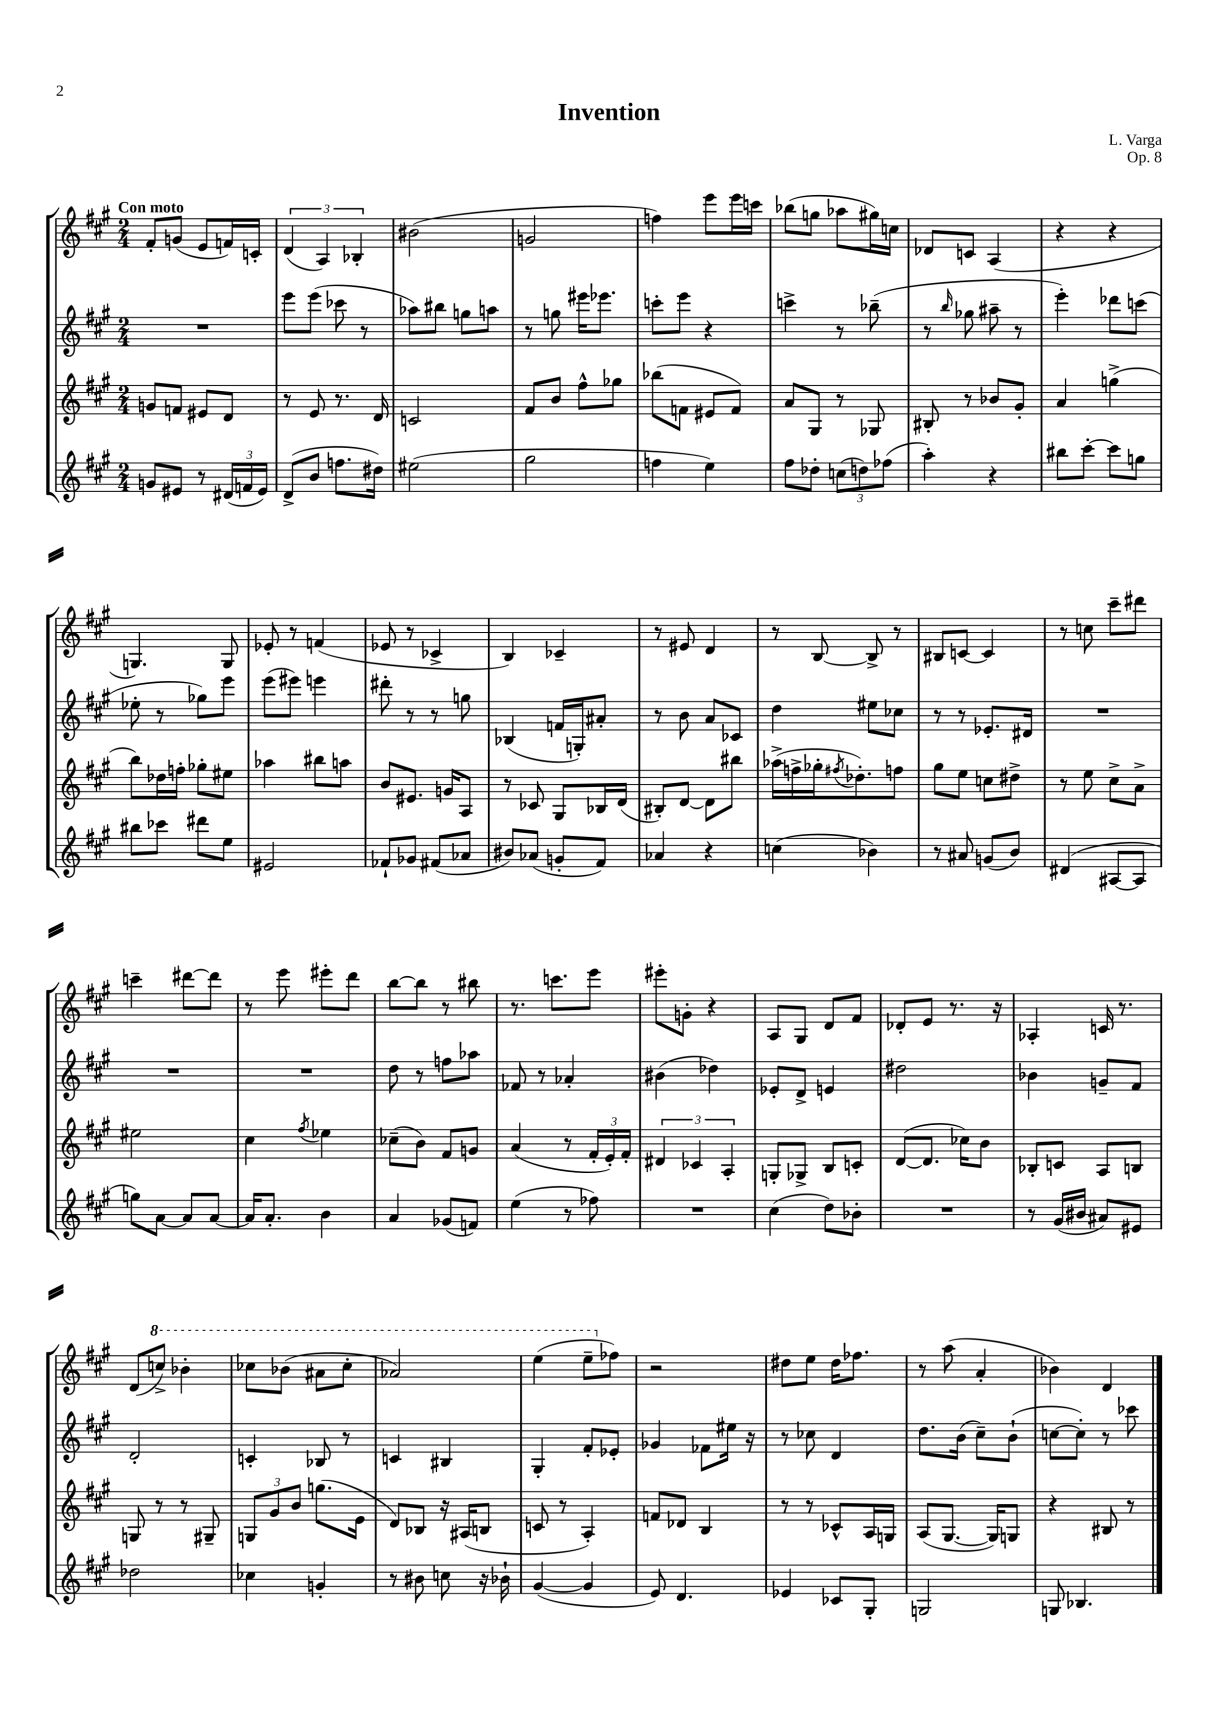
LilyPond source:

\header { title = "Invention" composer = "L. Varga" opus = "Op. 8" }
<<
\new StaffGroup <<
\new Staff = "s0" {
    \clef treble \key a \major \numericTimeSignature \time 2/4 \tempo "Con moto"
    fis'8-. g'8( e'8 f'16) c'16-. |
    \tuplet 3/2 { d'4( a4) bes4-. } |
    bis'2( |
    g'2 |
    f''4) e'''8 e'''16 c'''16 |
    bes''8( g''8 aes''8 gis''16) c''16 |
    des'8 c'8 a4( |
    r4 r4 |
    g4.) g8 |
    ees'8-. r8 f'4( |
    ees'8 r8 ces'4-> |
    b4) ces'4-- |
    r8 eis'8 d'4 |
    r8 b8~ b8-> r8 |
    bis8 c'8~ c'4 |
    r8 c''8 cis'''8-- dis'''8 |
    c'''4-- dis'''8~ dis'''8 |
    r8 e'''8 eis'''8-. d'''8 |
    b''8~ b''8 r8 bis''8 |
    r8. c'''8. e'''8 |
    eis'''8-. g'8-. r4 |
    a8 gis8 d'8 fis'8 |
    des'8-. e'8 r8. r16 |
    aes4-. c'16 r8. |
    d'8( \ottava #1 c'''8->) bes''4-. |
    ces'''8 bes''8( ais''8 ces'''8-. |
    aes''2) |
    e'''4( e'''8-- \ottava #0 fes''8) |
    r2 |
    dis''8 e''8 dis''16 fes''8. |
    r8 a''8( a'4-. |
    bes'4) d'4 \bar "|." |
}
\new Staff = "s1" {
    \clef treble \key a \major \numericTimeSignature \time 2/4
    R2 |
    e'''8 e'''8( ces'''8 r8 |
    aes''8) bis''8 g''8 a''8 |
    r8 g''8 eis'''16 ees'''8. |
    c'''8-. e'''8 r4 |
    c'''4-> r8 bes''8--( |
    r8 \grace { b''16 } ges''8 ais''8-- r8 |
    e'''4-.) des'''8 c'''8( |
    ees''8-. r8 ges''8) e'''8 |
    e'''8( eis'''8) e'''4 |
    dis'''8-. r8 r8 g''8 |
    bes4( f'16 g16-.) ais'8-. |
    r8 b'8 a'8 ces'8 |
    d''4 eis''8 ces''8 |
    r8 r8 ees'8.-. dis'16 |
    R2 |
    R2 |
    R2 |
    d''8 r8 f''8 aes''8 |
    fes'8 r8 aes'4-. |
    bis'4( des''4) |
    ees'8-. d'8-> e'4 |
    dis''2 |
    bes'4 g'8-- fis'8 |
    d'2-. |
    c'4-. bes8 r8 |
    c'4 bis4 |
    gis4-. fis'8-. ees'8-. |
    ges'4 fes'8 eis''16 r16 |
    r8 ces''8 d'4 |
    d''8. b'16( cis''8--) b'8-!( |
    c''8~ c''8-.) r8 ces'''8 \bar "|." |
}
\new Staff = "s2" {
    \clef treble \key a \major \numericTimeSignature \time 2/4
    g'8 f'8 eis'8 d'8 |
    r8 e'8 r8. d'16 |
    c'2 |
    fis'8 b'8 fis''8-^ ges''8 |
    bes''8( f'8 eis'8 f'8) |
    a'8 gis8 r8 ges8 |
    bis8-. r8 bes'8 gis'8-. |
    a'4 g''4->( |
    b''8) des''16 f''16-. ges''8-. eis''8 |
    aes''4 bis''8 a''8 |
    b'8 eis'8. g'16 a8 |
    r8 ces'8 gis8 bes16 d'16( |
    bis8-.) d'8~ d'8 bis''8 |
    aes''16->( f''16-> ges''16-. \acciaccatura { fis''8 } des''8.-.) f''8 |
    gis''8 e''8 c''8 dis''8-> |
    r8 e''8 cis''8-> a'8-> |
    eis''2 |
    cis''4 \acciaccatura { fis''8 } ees''4 |
    ces''8--( b'8) fis'8 g'8 |
    a'4( r8 \tuplet 3/2 { fis'16-. e'16-.) fis'16-. } |
    \tuplet 3/2 { dis'4 ces'4 a4-. } |
    g8-. ges8-> b8 c'8-. |
    d'8~( d'8. ces''16) b'8 |
    bes8-. c'8 a8 b8 |
    g8 r8 r8 gis8-- |
    \tuplet 3/2 { g8 gis'8 b'8 } g''8.( e'16 |
    d'8) bes8 r16 ais16( b8 |
    c'8 r8 a4-.) |
    f'8 des'8 b4 |
    r8 r8 ces'8-^ a16 g16 |
    a8( gis8.~ gis16) g8 |
    r4 bis8 r8 \bar "|." |
}
\new Staff = "s3" {
    \clef treble \key a \major \numericTimeSignature \time 2/4
    g'8 eis'8 r8 \tuplet 3/2 { dis'16( f'16 eis'16) } |
    d'8->( b'8 f''8. dis''16) |
    eis''2( |
    gis''2 |
    f''4 e''4) |
    fis''8 des''8-. \tuplet 3/2 { c''8( d''8) fes''8( } |
    a''4-.) r4 |
    bis''8 cis'''8~-. cis'''8 g''8 |
    bis''8 ces'''8 dis'''8 e''8 |
    eis'2 |
    fes'8-! ges'8 fis'8( aes'8 |
    bis'8) aes'8( g'8-. fis'8) |
    aes'4 r4 |
    c''4( bes'4) |
    r8 ais'8 g'8( b'8) |
    dis'4( ais8~ ais8 |
    g''8) a'8~ a'8 a'8~ |
    a'16 a'8.-. b'4 |
    a'4 ges'8( f'8) |
    e''4( r8 fes''8) |
    R2 |
    cis''4( d''8) bes'8-. |
    R2 |
    r8 gis'16( bis'16 ais'8) eis'8 |
    des''2 |
    ces''4 g'4-. |
    r8 bis'8 c''8 r16 bes'16-! |
    gis'4~( gis'4 |
    e'8) d'4. |
    ees'4 ces'8 gis8-. |
    g2 |
    g8 bes4. \bar "|." |
}
>>
>>
\layout { \context { \Score \remove "Bar_number_engraver" } }
